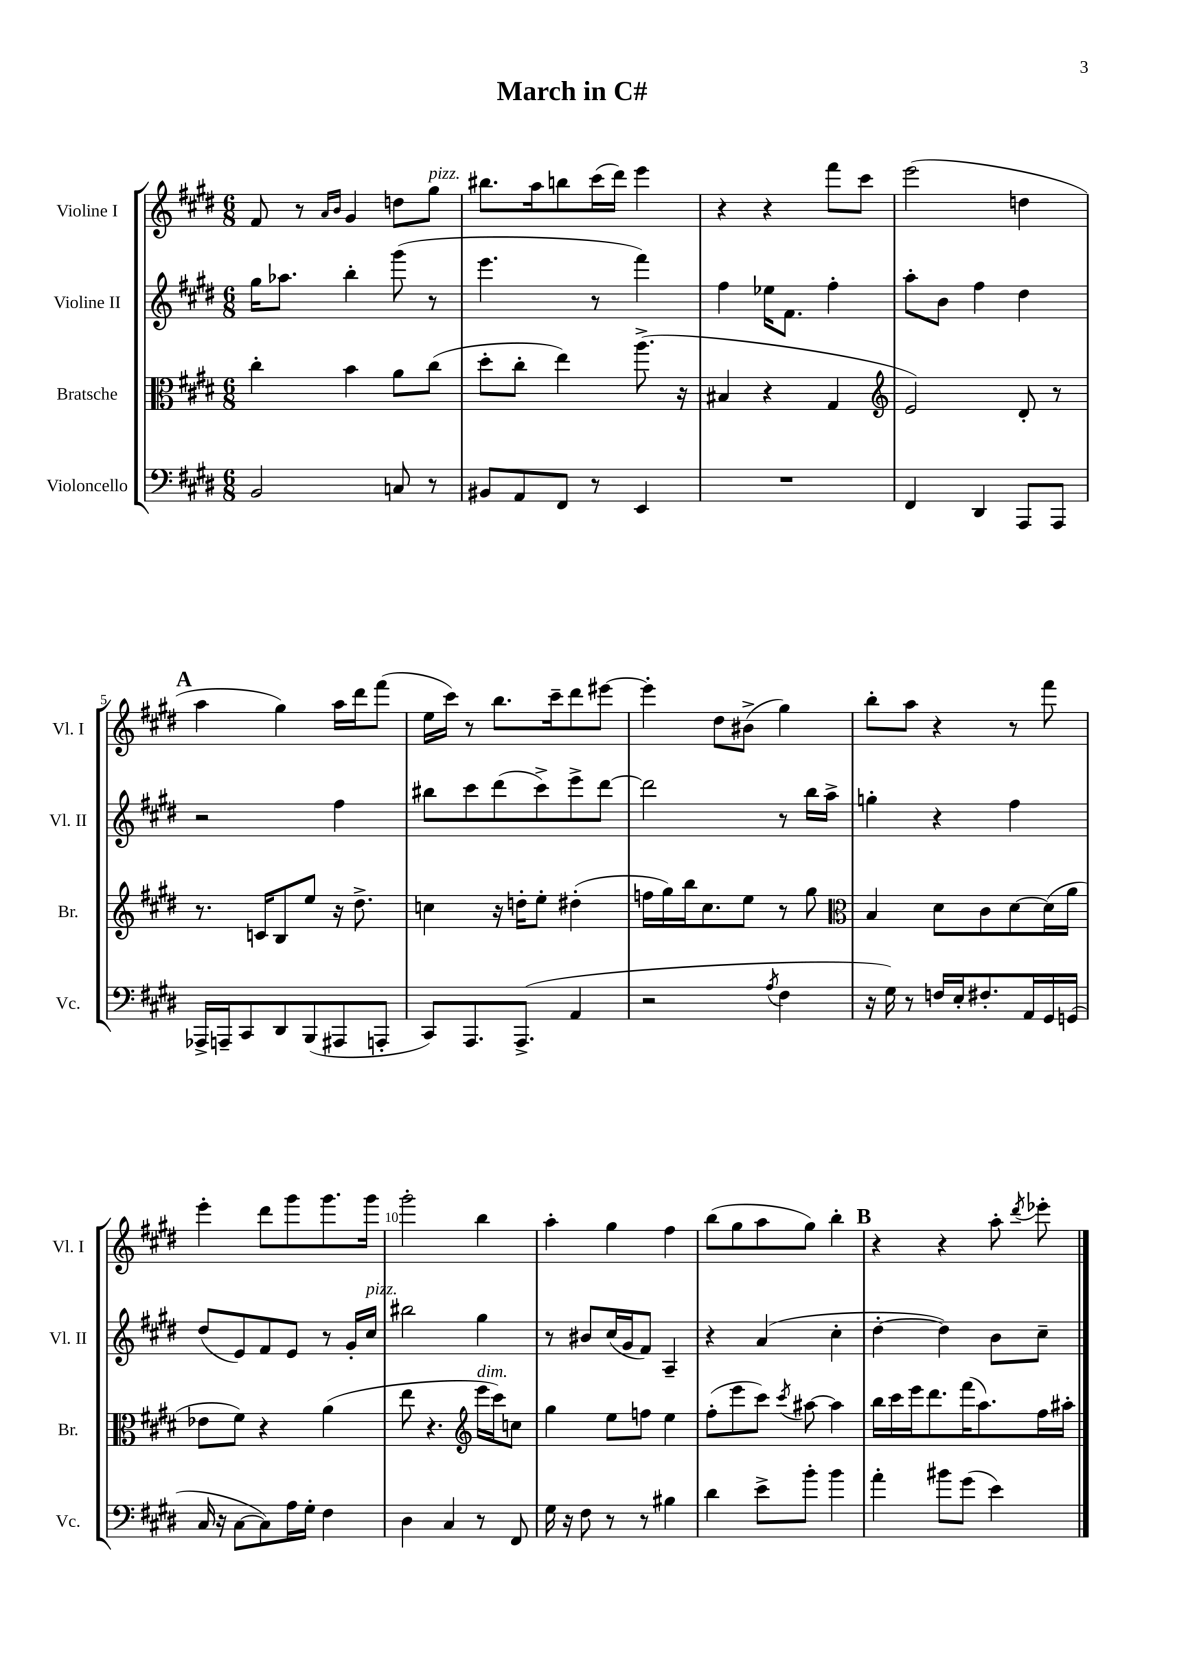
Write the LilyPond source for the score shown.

\header { title = "March in C#" }
<<
\new StaffGroup <<
\new Staff = "s0" \with { instrumentName = "Violine I" shortInstrumentName = "Vl. I" } {
    \clef treble \key e \major \numericTimeSignature \time 6/8
    \autoBeamOff fis'8 r8 \grace { a'16[ b'16] } gis'4 d''8[ gis''8]^\markup { \italic "pizz." } |
    bis''8.[ a''16 b''8 cis'''16( dis'''16]) e'''4 |
    r4 r4 fis'''8[ cis'''8] |
    e'''2( d''4 |
    \mark \markup { \bold "A" } a''4 gis''4) a''16[ dis'''16 fis'''8]( |
    e''16[ cis'''16]) r8 b''8.[ cis'''16-- dis'''8 eis'''8]~ |
    eis'''4-. dis''8[ bis'8]->( gis''4) |
    b''8[-. a''8] r4 r8 fis'''8 |
    e'''4-. dis'''8[ gis'''8 gis'''8. gis'''16] |
    gis'''2-. b''4 |
    a''4-. gis''4 fis''4 |
    b''8[( gis''8 a''8 gis''8]) b''4-. |
    \mark \markup { \bold "B" } r4 r4 a''8-. \acciaccatura { dis'''8 } ees'''8-. \bar "|." |
}
\new Staff = "s1" \with { instrumentName = "Violine II" shortInstrumentName = "Vl. II" } {
    \clef treble \key e \major \numericTimeSignature \time 6/8
    \autoBeamOff gis''16[ aes''8.] b''4-. gis'''8( r8 |
    e'''4. r8 fis'''4) |
    fis''4 ees''16[ fis'8.] fis''4-. |
    a''8[-. b'8] fis''4 dis''4 |
    \mark \markup { \bold "A" } r2 fis''4 |
    bis''8[ cis'''8 dis'''8( cis'''8->) e'''8-> dis'''8]~ |
    dis'''2 r8 b''16[ a''16]-> |
    g''4-. r4 fis''4 |
    dis''8[( e'8) fis'8 e'8] r8 gis'16[-. cis''16]^\markup { \italic "pizz." } |
    bis''2 gis''4 |
    r8 bis'8[ cis''16( gis'16 fis'8]) a4-- |
    r4 a'4( cis''4-. |
    \mark \markup { \bold "B" } dis''4~-. dis''4) b'8[ cis''8]-- \bar "|." |
}
\new Staff = "s2" \with { instrumentName = "Bratsche" shortInstrumentName = "Br." } {
    \clef alto \key e \major \numericTimeSignature \time 6/8
    \autoBeamOff cis''4-. b'4 a'8[ cis''8]( |
    dis''8[-. cis''8]-. e''4) a''8.->( r16 |
    bis4 r4 gis4 |
    \clef treble e'2) dis'8-. r8 |
    \mark \markup { \bold "A" } r8. c'16[ b8 e''8] r16 dis''8.-> |
    c''4 r16 d''16[-. e''8]-. dis''4-.( |
    f''16[ gis''16) b''16 cis''8. e''8] r8 gis''8 |
    \clef alto b4 dis'8[ cis'8 dis'8~ dis'16( a'16] |
    ees'8[ fis'8]) r4 a'4( |
    e''8 r4. \clef treble e'''16[^\markup { \italic "dim." } cis'''16) c''8] |
    gis''4 e''8[ f''8] e''4 |
    fis''8[-.( e'''8 cis'''8]) \acciaccatura { cis'''8 } ais''8~ ais''4 |
    \mark \markup { \bold "B" } b''16[ cis'''16 e'''16 dis'''8. fis'''16( a''8.) fis''16 ais''16]-. \bar "|." |
}
\new Staff = "s3" \with { instrumentName = "Violoncello" shortInstrumentName = "Vc." } {
    \clef bass \key e \major \numericTimeSignature \time 6/8
    \autoBeamOff b,2 c8 r8 |
    bis,8[ a,8 fis,8] r8 e,4 |
    R2. |
    fis,4 dis,4 a,,8[ a,,8] |
    \mark \markup { \bold "A" } aes,,16[-> a,,16-- cis,8 dis,8 b,,8( ais,,8 a,,8]-. |
    cis,8[) a,,8. a,,8.]->( a,4 |
    r2 \acciaccatura { a8 } fis4 |
    r16 gis16) r8 f16[ e16-. fis8.-. a,16 gis,16 g,16]( |
    cis16 r16 cis8[~ cis8) a16 gis16]-. fis4 |
    dis4 cis4 r8 fis,8 |
    gis16 r16 fis8 r8 r8 bis4 |
    dis'4 e'8[-> b'8]-. b'4 |
    \mark \markup { \bold "B" } a'4-. bis'8[ gis'8]( e'4) \bar "|." |
}
>>
>>
\layout { \context { \Score \override BarNumber.break-visibility = ##(#f #t #t) barNumberVisibility = #(every-nth-bar-number-visible 5) } }
